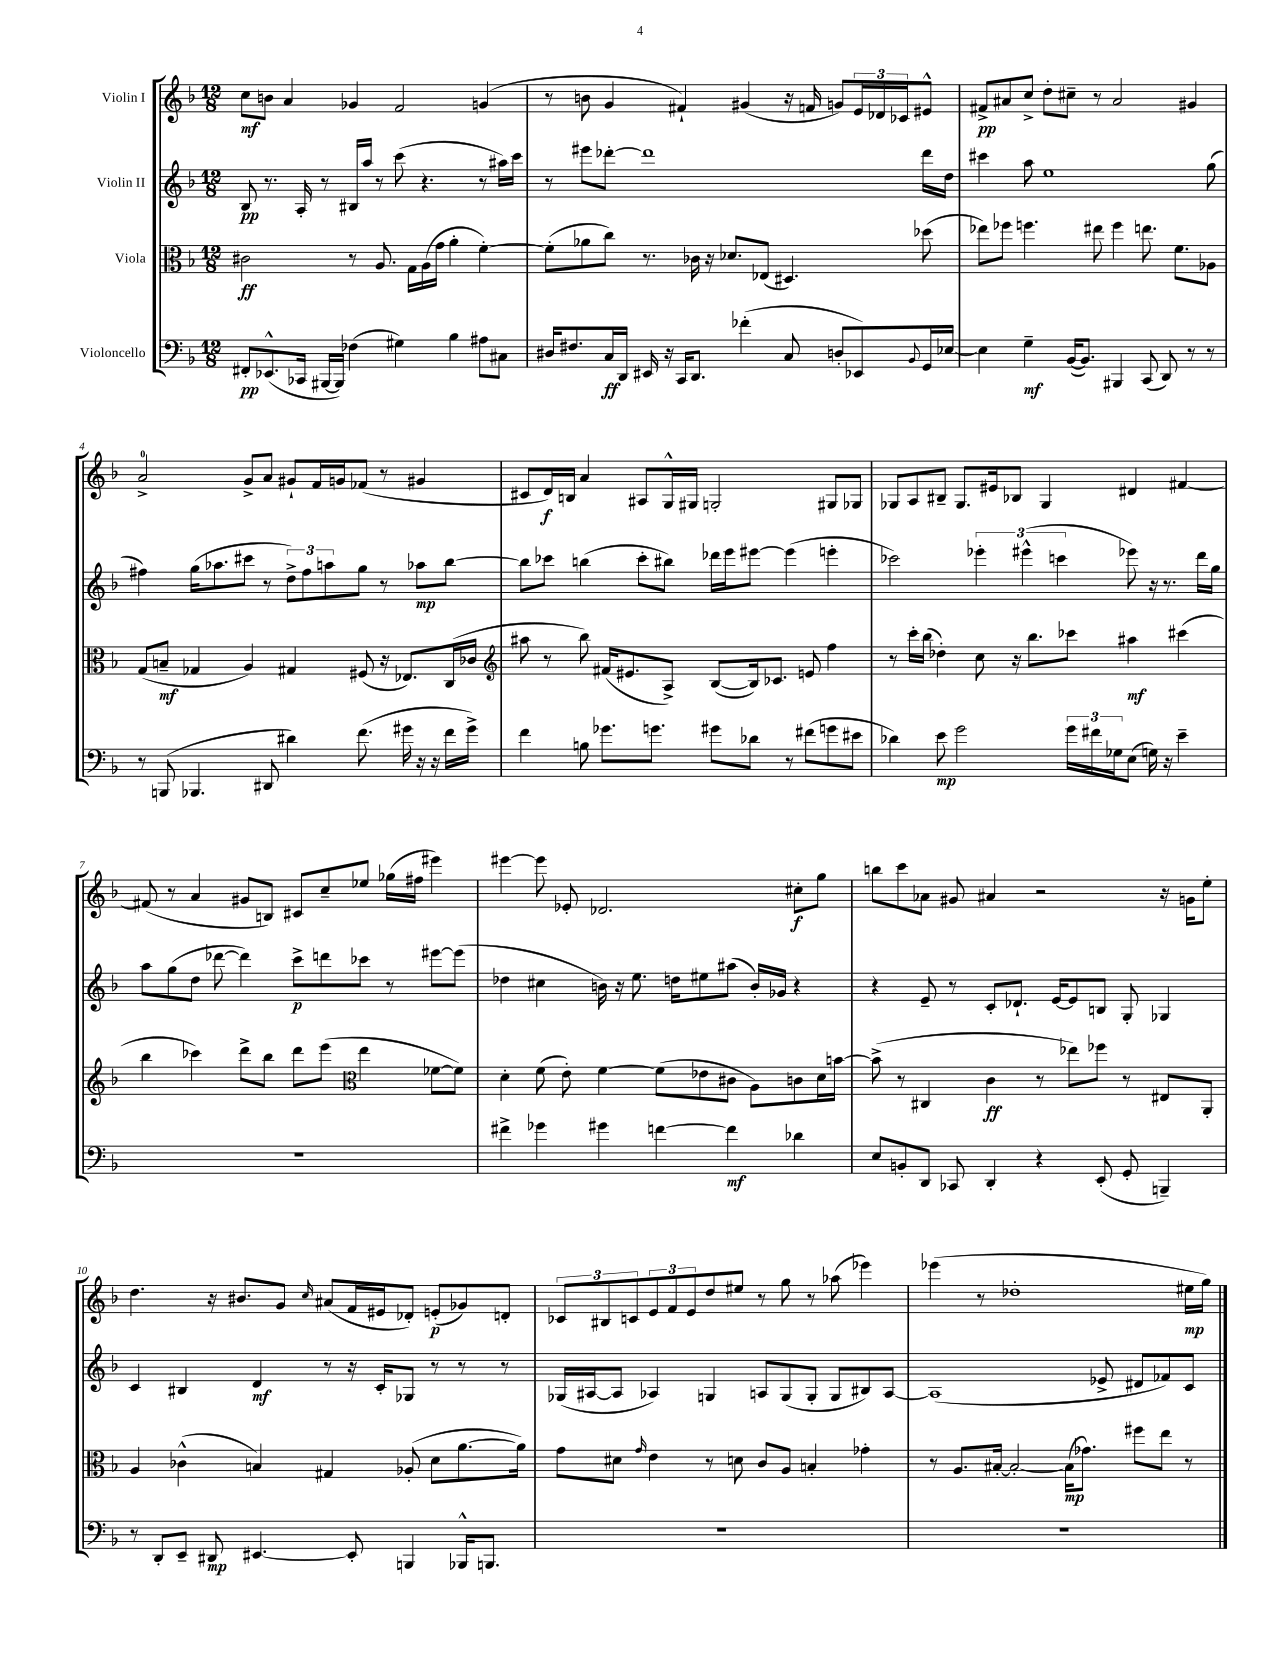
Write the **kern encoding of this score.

**kern	**dynam	**kern	**dynam	**kern	**dynam	**kern	**dynam
*part4	*part4	*part3	*part3	*part2	*part2	*part1	*part1
*staff4	*staff4	*staff3	*staff3	*staff2	*staff2	*staff1	*staff1
*I"Violoncello	*	*I"Viola	*	*I"Violin II	*	*I"Violin I	*
*clefF4	*	*clefC3	*	*clefG2	*	*clefG2	*
*k[b-]	*	*k[b-]	*	*k[b-]	*	*k[b-]	*
*M12/8	*	*M12/8	*	*M12/8	*	*M12/8	*
=1	=1	=1	=1	=1	=1	=1	=1
8FF#X'/L	pp	2c#X\	ff	8B-/	pp	8cc\L	mf
(8.EE-X^^/	.	.	.	8.r	.	8bn\J	.
.	.	.	.	.	.	4a/	.
16CC-X/Jk	.	.	.	16A'/	.	.	.
[16BBB#X/LL	.	.	.	8r	.	.	.
16BBB#/JJ])	.	.	.	.	.	.	.
(4F-X\	.	8r	.	16B#X/LL	.	4g-X/	.
.	.	.	.	16aa/JJ	.	.	.
.	.	8.A/	.	8r	.	.	.
4G#X\)	.	.	.	(8ccc\	.	2f/	.
.	.	16G\LL	.	.	.	.	.
.	.	(16A\	.	4.r	.	.	.
.	.	16g\JJ	.	.	.	.	.
4B-\	.	4a'\	.	.	.	.	.
8A#X\L	.	[4f'\)	.	8r	.	(4gn/	.
8C#X\J	.	.	.	16aa#X\LL)	.	.	.
.	.	.	.	16ccc\JJ	.	.	.
=2	=2	=2	=2	=2	=2	=2	=2
16D#X/KL	.	(8f'\L]	.	8r	.	8r	.
8.F#X/	.	.	.	.	.	.	.
.	.	8a-X\	.	8eee#X\L	.	8bn\	.
16C/L	ff	8cc\J)	.	[8ddd-X'\J	.	4g/	.
16DD/JJ	.	.	.	.	.	.	.
16EE#X/	.	8.r	.	1ddd-]	.	.	.
16r	.	.	.	.	.	.	.
16CC/KL	.	.	.	.	.	4f#X`/)	.
8.DD/J	.	16c-X\	.	.	.	.	.
.	.	16r	.	.	.	.	.
.	.	8.d-X/L	.	.	.	.	.
(4f-X'\	.	.	.	.	.	(4g#X/	.
.	.	(8E-X/J	.	.	.	.	.
8C/	.	4.D#X/)	.	.	.	16r	.
.	.	.	.	.	.	16fn/	.
8Dn'/L	.	.	.	.	.	8gn/L)	.
8EE-X/)	.	.	.	.	.	24e/L	.
.	.	.	.	.	.	24d-X/	.
.	.	.	.	.	.	24c-X/J	.
8qqBB-/	.	.	.	.	.	.	.
16GG/L	.	(8dd-X\	.	16ddd-\LL	.	8e#X^^/J	.
[16E-X/JJ	.	.	.	16dd\JJ	.	.	.
=3	=3	=3	=3	=3	=3	=3	=3
4E-\]	.	8ee-X\L)	.	4ccc#X\	.	8f#X^/L	pp
.	.	8ff-X\J	.	.	.	8a#X/	.
4G~\	mf	4.ffn\	.	8aa\	.	8cc^/J	.
.	.	.	.	1ee	.	8dd'\L	.
([16BB-/KL	.	.	.	.	.	8cc#X~\J	.
8.BB-/J])	.	.	.	.	.	.	.
.	.	8ee#X\	.	.	.	8r	.
4BBB#X/	.	4ff\	.	.	.	2a#/	.
(8CC/	.	8.een\	.	.	.	.	.
8DD/)	.	.	.	.	.	.	.
.	.	8.f\L	.	.	.	.	.
8r	.	.	.	.	.	4g#X/	.
8r	.	8A-X\J	.	(8gg\	.	.	.
!!LO:LB:g=z
=4	=4	=4	=4	=4	=4	=4	=4
8r	.	(8G/L	.	4ff#X\)	.	2a^/	.
(8BBBn/	.	8Bn~/J	mf	.	.	.	.
4.BBB-X/	.	4G-X/	.	(16gg\KL	.	.	.
.	.	.	.	8.aa-X\	.	.	.
.	.	4A/)	.	8ccc#X\J	.	8g^/L	.
8DD#X/	.	.	.	8r	.	8a/J	.
4d#X\)	.	4G#X/	.	12dd^\L)	.	8g#X`/L	.
.	.	.	.	12ff#\	.	.	.
.	.	.	.	.	.	16f/L	.
.	.	.	.	12aan\	.	.	.
.	.	.	.	.	.	16gn/J	.
(8.f\	.	(8F#X/	.	8gg\J	.	(8f-X/J	.
.	.	16r	.	8r	.	8r	.
16g#X\	.	8.E-X/L)	.	.	.	.	.
16r	.	.	.	8aa-X\L	mp	4g#X/	.
16r	.	.	.	.	.	.	.
16f\LL	.	(16C/L	.	[8bb-\J	.	.	.
16g#^\JJ)	.	16c-X/JJ	.	.	.	.	.
=5	=5	=5	=5	=5	=5	=5	=5
*	*	*clefG2	*	*	*	*	*
4f\	.	8aa#X\	.	8bb-\L]	.	8c#X/L	.
.	.	8r	.	8ccc-X\J	.	16d/L)	f
.	.	.	.	.	.	16Bn/JJ	.
8Bn\	.	8bb-\)	.	(4bbn\	.	4a/	.
8.g-X\L	.	(16f#X/KL	.	.	.	.	.
.	.	8.e#X/	.	.	.	.	.
.	.	.	.	8ccc-'\L	.	8A#X/L	.
8.gn\J	.	.	.	.	.	.	.
.	.	8A^/J)	.	8bb#X\J)	.	16G^^/L	.
.	.	.	.	.	.	16G#X/JJ	.
8g#X\L	.	([8B-/L	.	16ddd-X\LL	.	2Gn'/	.
.	.	.	.	16eee\J	.	.	.
8d-X\J	.	16B-/k])	.	[8eee#X\J	.	.	.
.	.	8.c-X/J	.	.	.	.	.
8r	.	.	.	(4eee#\]	.	.	.
(8f#X\L	.	8en/	.	.	.	.	.
8gn\	.	4ff\	.	4eeen'\	.	8G#X/L	.
8e#X\J	.	.	.	.	.	8G-X/J	.
=6	=6	=6	=6	=6	=6	=6	=6
4d-X\)	.	8r	.	2ccc-X\)	.	8G-X/L	.
.	.	16ccc'\LL	.	.	.	8A/	.
.	.	(16bb-\JJ	.	.	.	.	.
8e\	mp	4dd-X'\)	.	.	.	8B#X~/J	.
2g\	.	.	.	.	.	8.G-/L	.
.	.	8cc\	.	6eee-X'\	.	.	.
.	.	.	.	.	.	16e#X/k	.
.	.	16r	.	.	.	8B-X/J	.
.	.	.	.	(6eee#X^^\	.	.	.
.	.	8.bb-\L	.	.	.	.	.
.	.	.	.	.	.	4G-/	.
.	.	.	.	6cccn\	.	.	.
24g\LL	.	8ccc-X\J	.	.	.	.	.
24f#X\	.	.	.	.	.	.	.
24G-X\J	.	.	.	.	.	.	.
(8E\J	.	4aa#X\	mf	8eee-X\)	.	4d#X/	.
16Gn\)	.	.	.	16r	.	.	.
16r	.	.	.	8.r	.	.	.
4e~\	.	(4ccc#X\	.	.	.	[4f#X/	.
.	.	.	.	16ddd\LL	.	.	.
.	.	.	.	16gg\JJ	.	.	.
!!LO:LB:g=z
=7	=7	=7	=7	=7	=7	=7	=7
1.r	.	4bb-\	.	8aa\L	.	(8f#X/]	.
.	.	.	.	(8gg\	.	8r	.
.	.	4ccc-X\)	.	8dd\J	.	4a/	.
.	.	.	.	[8ddd-X\	.	.	.
.	.	8ddd^\L	.	4ddd-\])	.	8g#X/L	.
.	.	8bb-\J	.	.	.	8Bn/J)	.
.	.	8ddd\L	.	8ccc^\L	p	8c#X/L	.
.	.	(8eee\J	.	8dddn\	.	8cc~/	.
*	*	*clefC3	*	*	*	*	*
.	.	4ee\	.	8ccc-X\J	.	8ee-X/J	.
.	.	.	.	8r	.	(16gg-X\LL	.
.	.	.	.	.	.	16ff#X\JJ	.
.	.	[8f-X\L	.	[8eee#X\L	.	4eee#X\)	.
.	.	8f-\J])	.	(8eee#\J]	.	.	.
=8	=8	=8	=8	=8	=8	=8	=8
4f#X^\	.	4d'\	.	4dd-X\	.	[4eee#X\	.
4g-X\	.	(8f\	.	4cc#X\	.	8eee#\]	.
.	.	8e'\)	.	.	.	8e-X'/	.
4g#X\	.	[4f\	.	16bn\)	.	2.d-X/	.
.	.	.	.	16r	.	.	.
.	.	.	.	8.ee\	.	.	.
[4fn\	.	(8f\L]	.	.	.	.	.
.	.	.	.	16ddn\KL	.	.	.
.	.	8e-X\	.	8ee#X\	.	.	.
4f\]	mf	8c#X\J	.	(8aa#X\J	.	.	.
.	.	8A\L)	.	16b'/LL)	.	.	.
.	.	.	.	16g-X/JJ	.	.	.
4d-X\	.	8cn\	.	4r	.	8cc#X'\L	f
.	.	16d\L	.	.	.	8gg\J	.
.	.	[16bn\JJ	.	.	.	.	.
=9	=9	=9	=9	=9	=9	=9	=9
8E/L	.	(8b^\]	.	4r	.	8bbn\L	.
8BBn'/	.	8r	.	.	.	8ccc\	.
8DD/J	.	4C#X/	.	8e~/	.	8a-X\J	.
8CC-X/	.	.	.	8r	.	8g#X/	.
4DD'/	.	4c\	ff	8c'/L	.	4a#X/	.
.	.	.	.	8.d-X`/J	.	.	.
4r	.	8r	.	.	.	2r	.
.	.	.	.	[16e/KL	.	.	.
.	.	8ee-X\L)	.	8e/]	.	.	.
(8EE'/	.	8ff-X\J	.	8Bn/J	.	.	.
8GG'/	.	8r	.	8G'/	.	.	.
4BBBn~/)	.	8E#X/L	.	4G-X/	.	16r	.
.	.	.	.	.	.	16gn\KL	.
.	.	8AA'/J	.	.	.	8ee'\J	.
!!LO:LB:g=z
=10	=10	=10	=10	=10	=10	=10	=10
8r	.	4A/	.	4c/	.	4.dd\	.
8DD'/L	.	.	.	.	.	.	.
8EE~/J	.	(4c-X^^\	.	4B#X/	.	.	.
8DD#X/	mp	.	.	.	.	16r	.
.	.	.	.	.	.	8.b#X/L	.
[4.EE#X/	.	4Bn/)	.	4d/	mf	.	.
.	.	.	.	.	.	8g/J	.
.	.	.	.	.	.	16qqcc/	.
.	.	4G#X/	.	8r	.	(8a#X/L	.
8EE#'/]	.	.	.	16r	.	16f/L	.
.	.	.	.	16c'/KL	.	16e#X/J	.
4BBBn/	.	(8A-X'/	.	8G-X/J	.	8d-X'/J)	.
.	.	8d\L	.	8r	.	(8en'/L	p
16BBB-X^^/KL	.	[8.a\	.	8r	.	8g-X/)	.
8.BBBn/J	.	.	.	.	.	.	.
.	.	.	.	8r	.	8dn'/J	.
.	.	16a\Jk])	.	.	.	.	.
=11	=11	=11	=11	=11	=11	=11	=11
1.r	.	8g\L	.	(16G-X/LL	.	12c-X/L	.
.	.	.	.	[16A#X/J	.	.	.
.	.	.	.	.	.	12B#X/	.
.	.	8d#X\J	.	8A#/J]	.	.	.
.	.	.	.	.	.	12cn/	.
.	.	16qqg/	.	.	.	.	.
.	.	4e\	.	4A-X/)	.	12e/	.
.	.	.	.	.	.	12f/	.
.	.	.	.	.	.	12e/	.
.	.	8r	.	4Gn/	.	8dd/	.
.	.	8dn\	.	.	.	8ee#X/J	.
.	.	8c/L	.	8An/L	.	8r	.
.	.	8A/J	.	(8G/	.	8gg\	.
.	.	4Bn'/	.	8G'/J	.	8r	.
.	.	.	.	8G/L	.	(8aa-X\	.
.	.	4g-X'\	.	8B#X/)	.	4eee-X\)	.
.	.	.	.	[8A/J	.	.	.
=12	=12	=12	=12	=12	=12	=12	=12
1.r	.	8r	.	(1A]	.	(4eee-X\	.
.	.	8.A/L	.	.	.	.	.
.	.	.	.	.	.	8r	.
.	.	[16B#X'/Jk	.	.	.	.	.
.	.	2B#'/_	.	.	.	1dd-X'	.
.	.	(16B#\KL]	mp	.	.	.	.
.	.	8.g-X\J)	.	.	.	.	.
.	.	.	.	8e-X^/	.	.	.
.	.	8ff#X\L	.	8d#X/L	.	.	.
.	.	8ee\J	.	8f-X/)	.	.	.
.	.	8r	.	8c/J	.	16ee#X\LL	mp
.	.	.	.	.	.	16gg\JJ)	.
==	==	==	==	==	==	==	==
*-	*-	*-	*-	*-	*-	*-	*-
